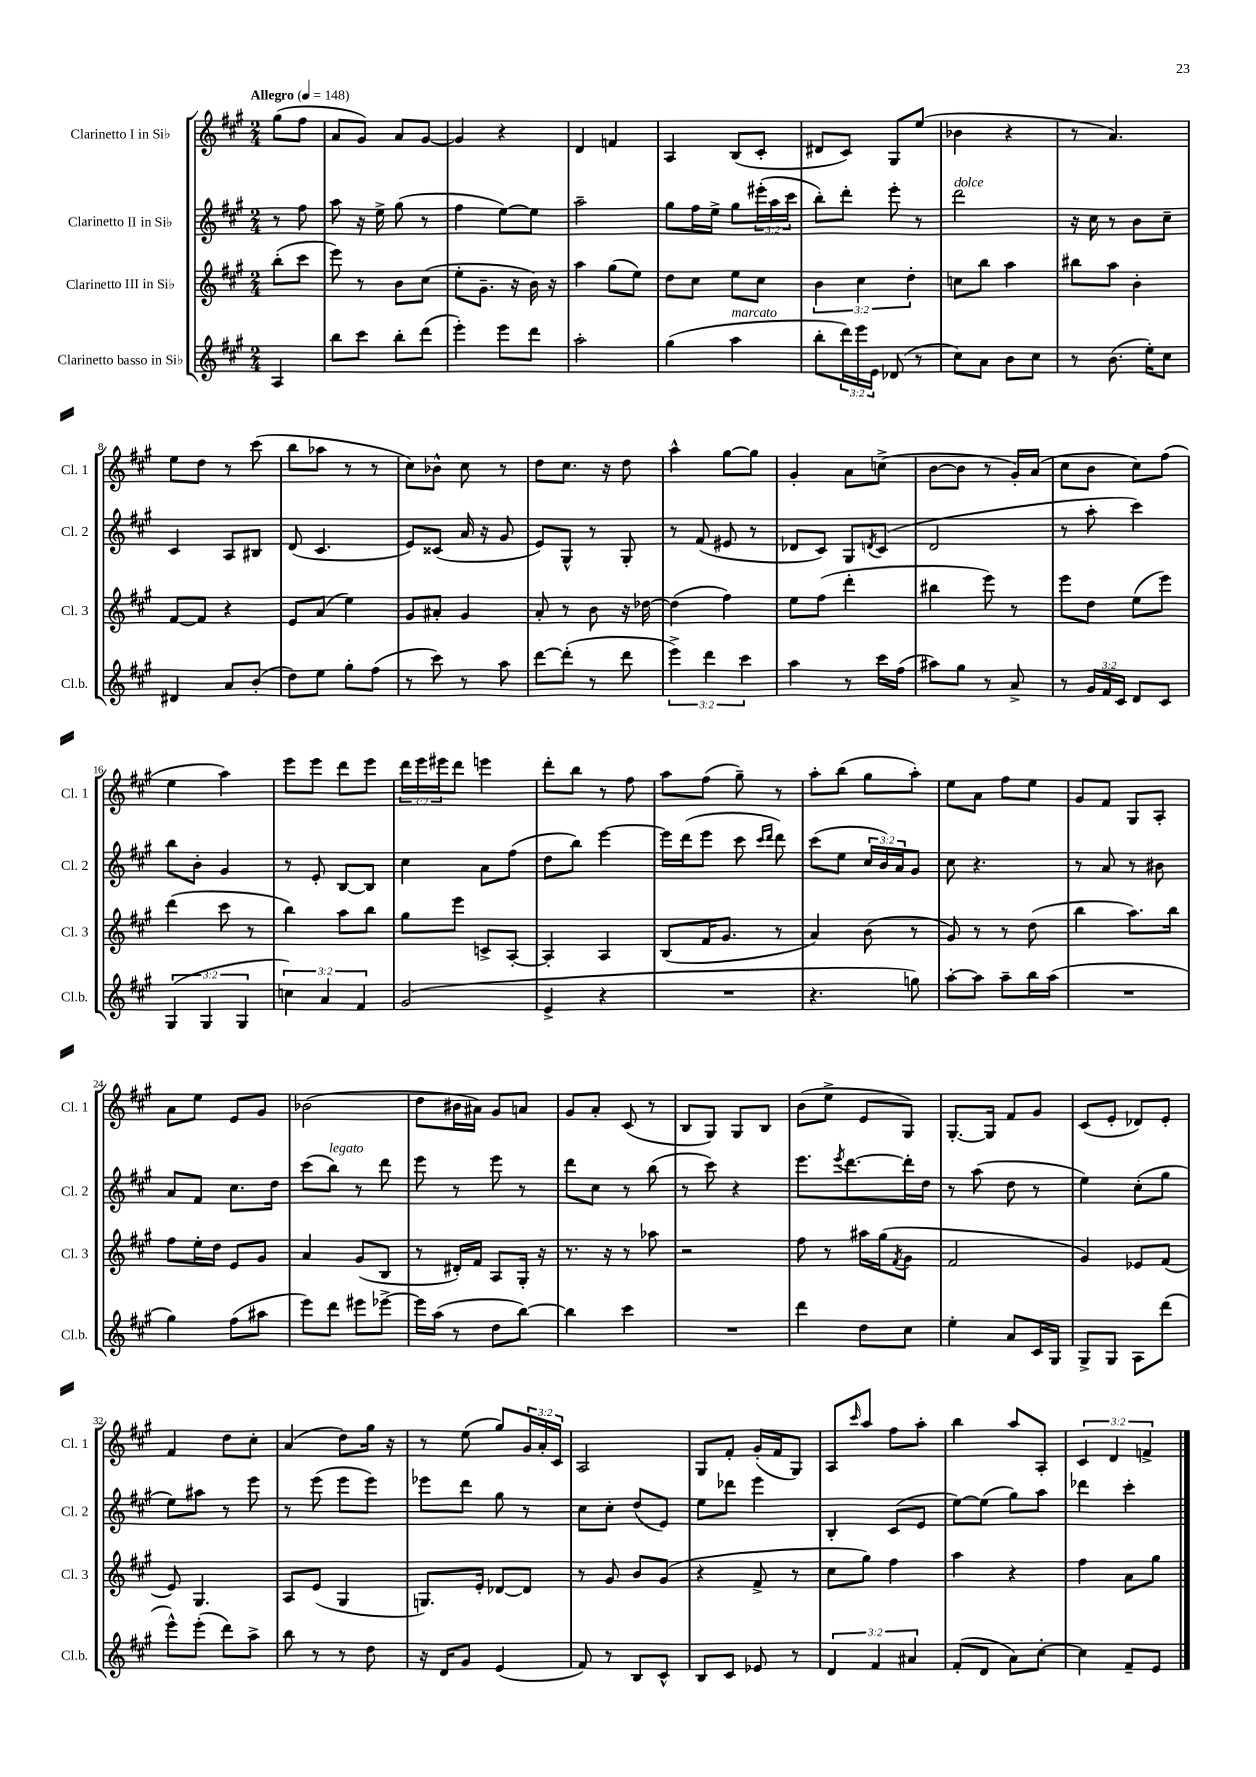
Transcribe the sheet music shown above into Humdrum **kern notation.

**kern	**kern	**kern	**kern
*staff4	*staff3	*staff2	*staff1
*clefG2	*clefG2	*clefG2	*clefG2
*k[f#c#g#]	*k[f#c#g#]	*k[f#c#g#]	*k[f#c#g#]
*M2/4	*M2/4	*M2/4	*M2/4
*MM148	*MM148	*MM148	*MM148
4A	(8bb'	8r	(8gg#
.	8ccc#	8ff#	8ff#
=	=	=	=
8bb	8eee)	8aa	8a
8ccc#	8r	16r	8g#)
.	.	16ee^	.
8bb'	8b	(8gg#	8a
(8ddd	(8cc#	8r	[8g#
=	=	=	=
4eee')	8ee'	4ff#	4g#]
.	8.g#~	.	.
8eee	.	[8ee)	4r
.	16r	.	.
8ddd	16b)	8ee]	.
.	16r	.	.
=	=	=	=
2aa'	4aa	2aa~	4d
.	(8gg#	.	4f
.	8ee)	.	.
=	=	=	=
(4gg#	8dd	8gg#	4A
.	8cc#	16ff#	.
.	.	16ee^	.
4aa	8ee	8gg#	(8B
.	8cc#	(24eee#'	8c#'
.	.	24aa	.
.	.	24ccc#	.
=	=	=	=
8bb'	6b	8bb')	8d#
24ddd)	.	8ddd'	8c#)
24eee	6cc#	.	.
24e	.	.	.
(8d-	.	8eee'	8G#
.	6dd'	.	.
8r	.	8r	(8ee
=	=	=	=
8cc#)	8cc	2ddd	4b-
8a	8bb	.	.
8b	4aa	.	4r
8cc#	.	.	.
=	=	=	=
8r	8bb#	16r	8r
.	.	16cc#	.
(8.b	8aa	8r	4.a)
.	4b'	8b	.
16ee')	.	.	.
8cc#	.	8cc#~	.
=	=	=	=
4d#	[8f#	4c#	8ee
.	8f#]	.	8dd
8a	4r	8A	8r
(8b'	.	8B#	(8ccc#
=	=	=	=
8dd)	8e	(8d	8bb
8ee	(8a	4.c#	8aa-
8gg#'	4ee)	.	8r
(8ff#	.	.	8r
=	=	=	=
8r	8g#	8e)	8cc#)
8ccc#)	8a#'	(8c##	8b-^^
8r	4g#	16a	8cc#
.	.	16r	.
8aa	.	8g#	8r
=	=	=	=
[8ddd	8a'	8e)	8dd
(8ddd']	8r	8G#^^	8.cc#
8r	8b	8r	.
.	.	.	16r
8ddd	16r	8G#'	8dd
.	[16dd-	.	.
=	=	=	=
6eee^)	(4dd-]	8r	4aa^^
.	.	(8f#	.
6ddd	.	.	.
.	4ff#)	8e#	[8gg#
6ccc#	.	.	.
.	.	8r	8gg#]
=	=	=	=
4aa	8ee	8d-	4g#'
.	(8ff#	8c#)	.
8r	4ddd'	8G#	8a
.	.	8qd	.
16ccc#	.	(8c#	(8cc^
(16ff#	.	.	.
=	=	=	=
8aa#)	4bb#	2d	[8b
8gg#	.	.	8b]
8r	8eee)	.	8r
8a^	8r	.	16g#')
.	.	.	(16a
=	=	=	=
8r	8eee	8r	8cc#
24g#	8dd	8aa'	8b
24f#	.	.	.
24c#	.	.	.
8d	(8ee	4ccc#)	8cc#)
8c#	8eee)	.	(8ff#
=	=	=	=
(6G#	(4ddd	8bb	4ee
.	.	8b'	.
6G#	.	.	.
.	8ccc#	4g#	4aa)
6G#	.	.	.
.	8r	.	.
=	=	=	=
6cc)	4bb)	8r	8eee
.	.	8e'	8eee
6a	.	.	.
.	8aa	[8B	8ddd
6f#	.	.	.
.	8bb	8B]	8eee
=	=	=	=
(2g#	8gg#	4cc#	24ddd
.	.	.	24eee
.	.	.	24eee#
.	8eee	.	8ddd
.	8c^	8a	4eee
.	[8A'	(8ff#	.
=	=	=	=
4e^	4A']	8dd	8ddd'
.	.	8bb)	8bb
4r	4A	[4eee	8r
.	.	.	8ff#
=	=	=	=
2r	(8B	16eee]	8aa
.	.	(16ddd	.
.	16f#	8eee	(8ff#
.	8.g#	.	.
.	.	8ccc#	8gg#~)
.	.	16qqccc#	.
.	.	16qqddd	.
.	8r	8ddd)	8r
=	=	=	=
4.r	4a)	(8ccc#	8aa'
.	.	8ee	(8bb
.	(8b	24cc#	8gg#
.	.	24b)	.
.	.	24a	.
8gg)	8r	8g#	8aa')
=	=	=	=
[8aa'	8g#)	8cc#	8ee
8aa]	8r	4.r	8a
8aa~	8r	.	8ff#
16bb	(8dd	.	8ee
(16aa	.	.	.
=	=	=	=
2r	4bb	8r	8g#
.	.	8a	8f#
.	8.aa)	8r	8G#
.	.	8b#	8A'
.	16bb	.	.
=	=	=	=
4gg#)	8ff#	8a	8a
.	16ee'	8f#	8ee
.	16dd	.	.
(8ff#	8e	8.cc#	8e
8aa#	8g#	.	8g#
.	.	16dd	.
=	=	=	=
8eee)	4a	(8ccc#	(2b-
8ddd	.	8bb)	.
8eee#	(8g#	8r	.
[8eee-^	8B	8ddd	.
=	=	=	=
16eee-]	8r	8eee	8dd
(16aa	.	.	.
8r	16d#')	8r	16b#
.	16f#	.	16a#)
8dd	8A	8eee	8g#
[8bb)	16G#'	8r	8a
.	16r	.	.
=	=	=	=
4bb]	8.r	8ddd	8g#
.	.	8cc#	8a'
.	16r	.	.
4ccc#	8r	8r	(8c#
.	8aa-	(8bb	8r
=	=	=	=
2r	2r	8r	8B
.	.	8ccc#)	8G#)
.	.	4r	8G#
.	.	.	8B
=	=	=	=
4ddd	8ff#	8.eee	(8b
.	8r	.	8ee^
.	.	8qeee	.
.	.	[8.ddd	.
8dd	16aa#	.	8e
.	(16gg#	.	.
.	8qf#	.	.
8cc#	8g#	16ddd']	8G#)
.	.	16dd	.
=	=	=	=
4ee'	2f#	8r	[8.G#'
.	.	(8aa	.
.	.	.	16G#]
8a	.	8dd	8f#
16c#	.	8r	8g#
16G#	.	.	.
=	=	=	=
8G#^	4g#)	4ee)	(8c#
8G#	.	.	8e'
8A	8e-	(8cc#'	8d-)
(8ddd	(8f#	8gg#	8e'
=	=	=	=
8eee^^)	8e)	8ee)	4f#
(8eee'	4.G#	8aa#	.
8ddd)	.	8r	8dd
8aa^	.	8eee	8cc#'
=	=	=	=
8bb	8A	8r	(4a
8r	(8e	(8eee	.
8r	4G#	8eee	8dd)
8dd	.	8eee)	16gg#
.	.	.	16r
=	=	=	=
16r	8.G)	8eee-	8r
16d	.	.	.
8g#	.	8ddd	(8ee
.	16e'	.	.
(4e	[8d-	8gg#	8gg#)
.	8d-]	8r	24g#
.	.	.	24a'
.	.	.	24c#
=	=	=	=
8f#)	8r	8cc#	2A
8r	8g#	8cc#'	.
8B	8b	(8dd	.
8c#^^	(8g#	8e)	.
=	=	=	=
8B	4r	8ee	8G#
8c#	.	8ddd-	8f#'
8e-	8f#^	4eee	(16g#'
.	.	.	16f#
8r	8r	.	8G#)
=	=	=	=
6d	8cc#	4B'	8A
.	.	.	16qqccc#
.	8gg#)	.	8aa
6f#	.	.	.
.	4ff#	(8c#	8ff#
6a#	.	.	.
.	.	8e	8aa'
=	=	=	=
(8f#'	4aa	[8ee)	4bb
8d	.	(8ee]	.
8a)	4r	8gg#)	8aa
[8cc#'	.	8aa	8A'
=	=	=	=
4cc#]	4ff#	4ddd-	6c#
.	.	.	6d
8f#~	8a	4ccc#'	.
.	.	.	6f^
8e	8gg#	.	.
==	==	==	==
*-	*-	*-	*-
